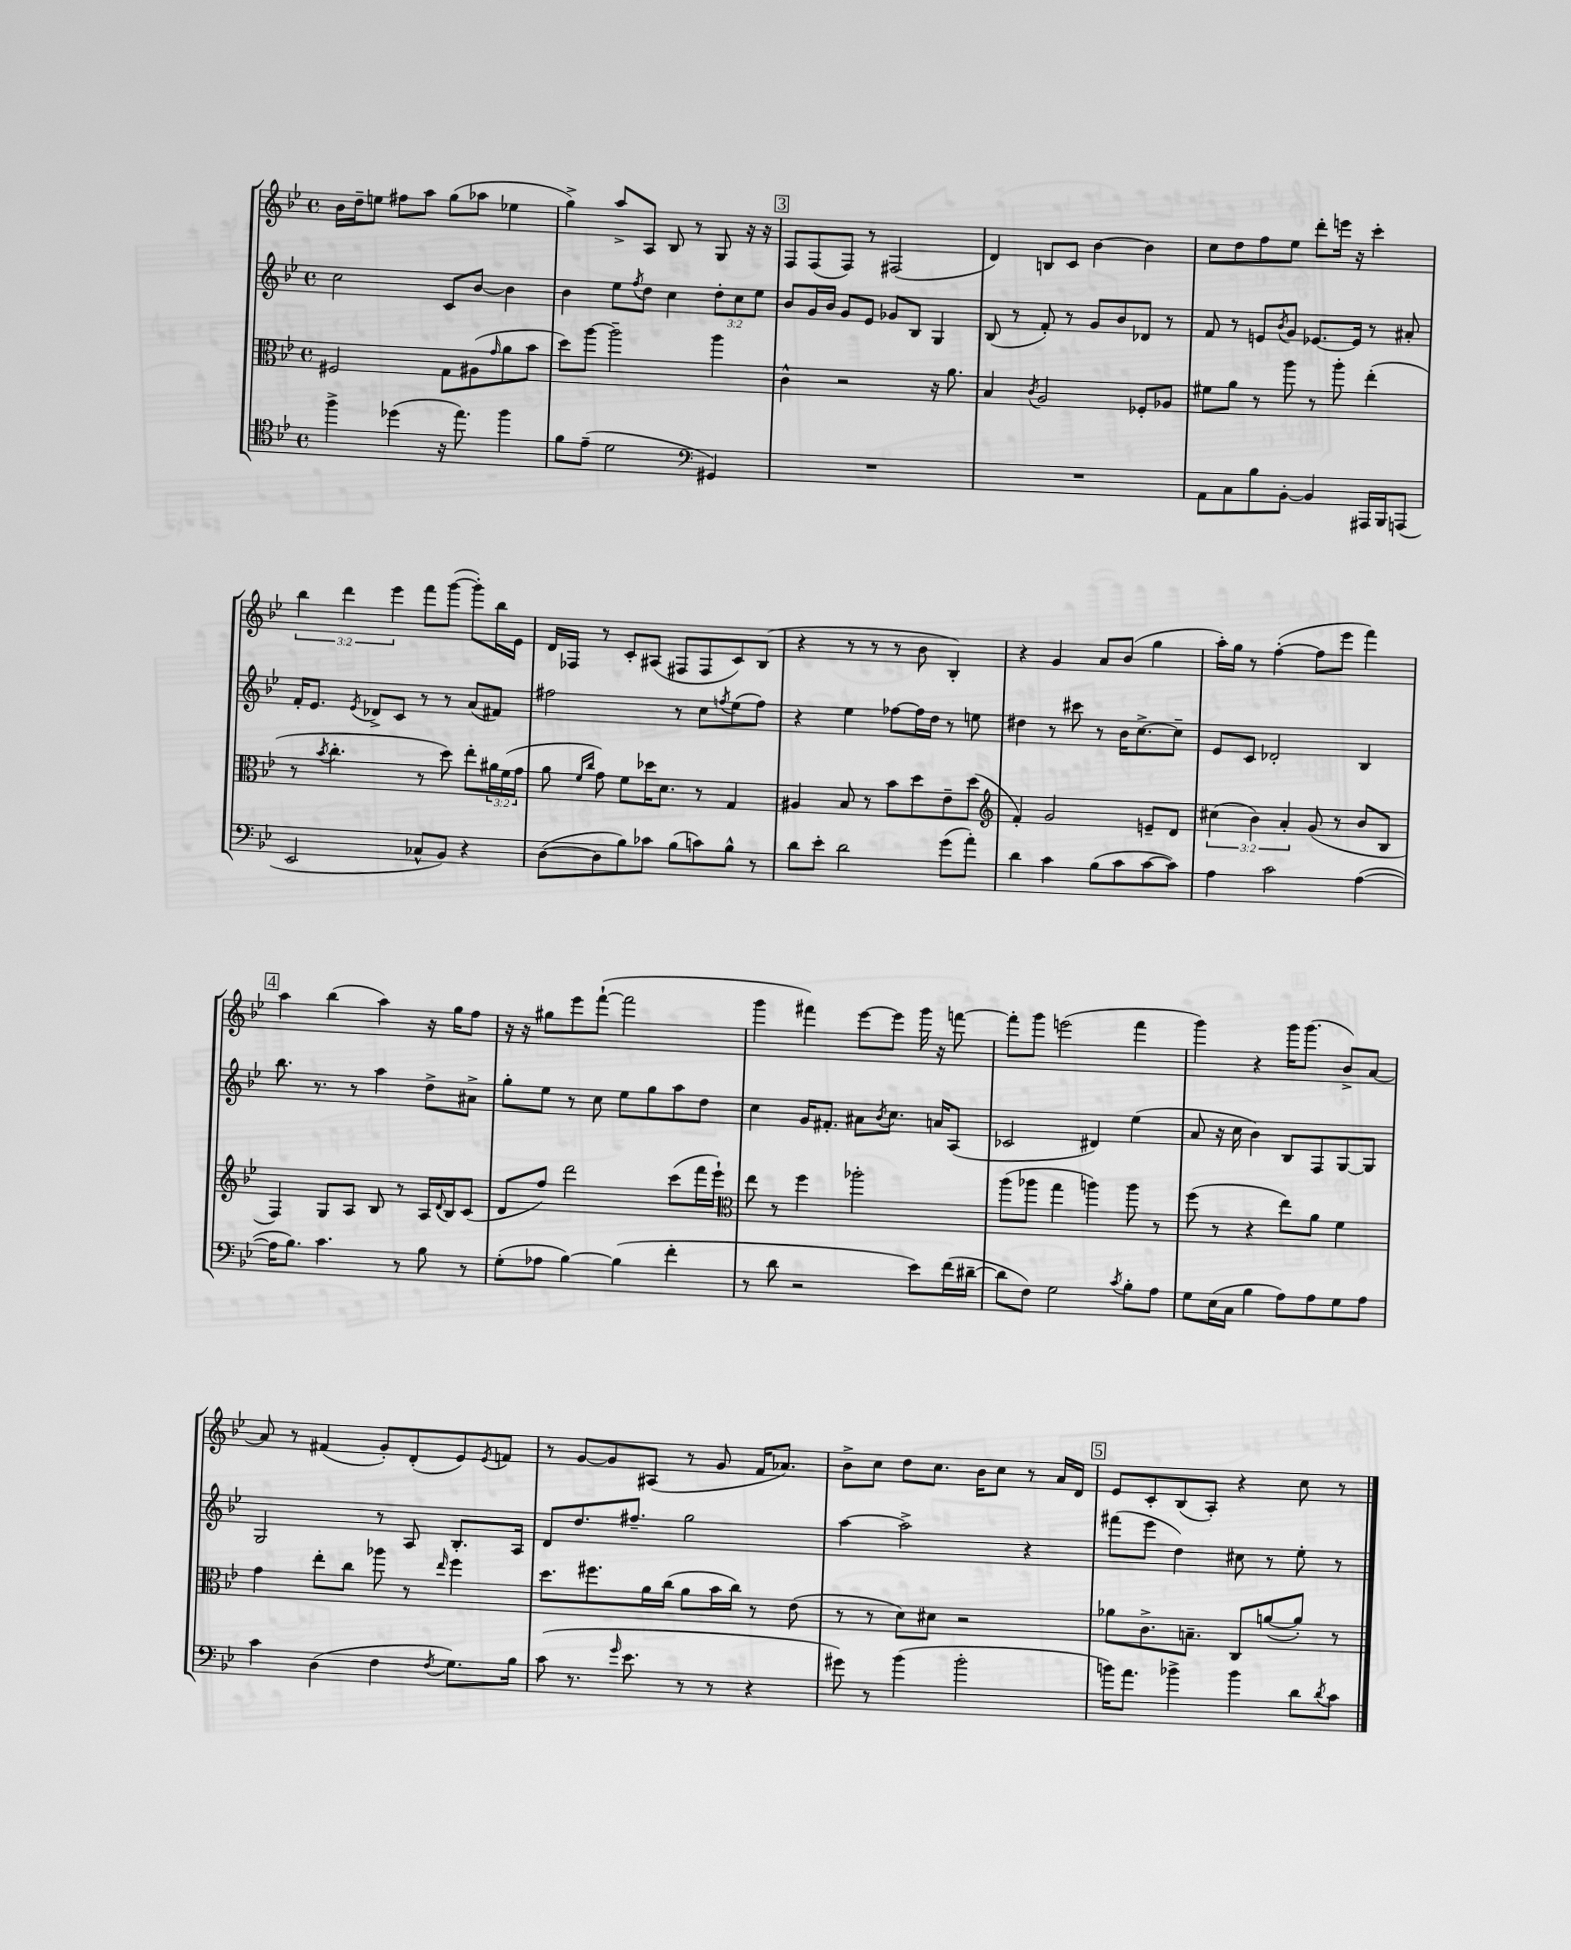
<<
\new StaffGroup <<
\new Staff = "s0" {
    \clef treble \key bes \major \defaultTimeSignature \time 4/4 \override Staff.TupletNumber.text = #tuplet-number::calc-fraction-text
    bes'16 d''16-- e''8 fis''8 a''8 g''8( aes''8 ees''4 |
    g''4->) a''8-> a8 bes8 r8 g8 r16 r16 |
    \mark \markup { \box "3" } f8 f8( f8) r8 fis2( |
    d'4) b8 c'8 bes'4~ bes'4 |
    c''8 d''8 f''8 ees''8 d'''8-. e'''16 r16 c'''4-. |
    \tuplet 3/2 { bes''4 d'''4 ees'''4 } f'''8 g'''8~( g'''8-.) bes''16 ees'16 |
    d'16 fes16 r8 c'8-. ais8( fis8 fis8 c'8) bes8( |
    r4 r8 r8 r8 bes'8 bes4-.) |
    r4 g'4 a'8 bes'8( g''4 |
    a''16-.) g''16 r8 f''4~-.( f''8 ees'''8 f'''4) |
    \mark \markup { \box "4" } a''4 bes''4( a''4) r16 g''16 f''8 |
    r16 r16 gis''8 ees'''8 f'''8~-!( f'''2 |
    g'''4 fis'''4) ees'''8~ ees'''8 g'''16 r16 f'''8~ |
    f'''8-. g'''8 e'''2( f'''4 |
    g'''4) r4 g'''16 g'''8.( bes'8->) a'8~ |
    a'8 r8 fis'4( g'8-.) d'8-.( ees'8) \acciaccatura { ees'8 } f'8 |
    r8 g'8~ g'8 ais8( r8 g'8 f'16 aes'8.) |
    bes'8-> c''8 d''8 c''8. bes'16 c''8 r8 a'16 d'16 |
    \mark \markup { \box "5" } ees'8 c'8-. bes8( a8-.) r4 c''8 r8 \bar "|." |
}
\new Staff = "s1" {
    \clef treble \key bes \major \defaultTimeSignature \time 4/4 \override Staff.TupletNumber.text = #tuplet-number::calc-fraction-text
    c''2 c'8 bes'8~ bes'4 |
    bes'4 ees''8 \acciaccatura { f''8 } d''8 c''4 \tuplet 3/2 { d''8-. c''8 ees''8 } |
    \mark \markup { \box "3" } bes'8 g'16 bes'16 g'8 ees'8 ges'8 bes8 g4 |
    bes8( r8 f'8-.) r8 g'8 bes'8 des'8 r8 |
    f'8 r8 e'8 \acciaccatura { bes'8 } g'8 ees'8.~ ees'16 r8 ais'8-. |
    f'16-. ees'8. \acciaccatura { ees'8 } des'8-> c'8 r8 r8 a'8( fis'8) |
    fis''2 r8 c''8 \acciaccatura { f''8 } ees''8( f''8) |
    r4 ees''4 fes''8~ fes''16 d''16 r8 e''8 |
    dis''4 r8 cis'''8 r8 bes'16 c''8.~-> c''8-- |
    ees'8 c'8 des'2-. bes4 |
    \mark \markup { \box "4" } bes''8. r8. r8 a''4 d''8-> ais'8-> |
    g''8-. ees''8 r8 c''8 ees''8 g''8 a''8 d''8 |
    c''4 g'16 fis'8.-. ais'8 \acciaccatura { bes'8 } c''8. a'16 a8( |
    ces'2 dis'4) ees''4( |
    a'8 r16 c''16 bes'4) bes8 f8 g8~ g8 |
    g2 r8 a8 bes8.-. a16 |
    d'8 d''8. fis''8.-- g''2 |
    a''4~ a''2-> r4 |
    \mark \markup { \box "5" } fis'''8( ees'''8 d''4) cis''8 r8 ees''8-. r8 \bar "|." |
}
\new Staff = "s2" {
    \clef alto \key bes \major \defaultTimeSignature \time 4/4 \override Staff.TupletNumber.text = #tuplet-number::calc-fraction-text
    fis2 g8 ais8( \grace { g'16 } a'8 bes'8 |
    d''8) a''8~ a''2-- a''4 |
    \mark \markup { \box "3" } c'4-^ r2 r16 a'8. |
    bes4 \acciaccatura { c'8 } a2 fes8-. aes8 |
    fis'8 a'8 r8 a''8 r8 a''8-. ees''4-.( |
    r8 \acciaccatura { bes'8 } c''4.-. r8 d''8) ees''8-. \tuplet 3/2 { ais'16 f'16( g'16 } |
    a'8 \grace { f'16 c''16 } g'8) f'8 des''16 d'8. r8 g4 |
    ais4 bes8 r8 bes'8 d''8 ees'8-- d''8( |
    \clef treble f'4-.) g'2 e'8-- d'8 |
    \tuplet 3/2 { cis''4( bes'4) a'4-. } g'8( r8 bes'8 bes8 |
    \mark \markup { \box "4" } f4) g8 a8 bes8 r8 a16 \appoggiatura { d'8 } bes16 c'8( |
    d'8 f''8) d'''2 c'''8( f'''16 ees'''16-!) |
    \clef alto ees''8 r8 f''4 aes''2-. |
    a''8( aes''8 g''4 a''4) a''8 r8 |
    f''8( r8 r4 ees''8) a'8 f'4 |
    g'4 ees''8-. c''8 aes''8 r8 \grace { ees''16 } f''4 |
    d''8. fis''8. a'16 c''16( a'8 bes'16 c''16) r8 ees'8( |
    r8 r8 d'8) dis'8 r2 |
    \mark \markup { \box "5" } aes'8 c'8.-> b8.-- c8 a'8~( a'8-.) r8 \bar "|." |
}
\new Staff = "s3" {
    \clef tenor \key bes \major \defaultTimeSignature \time 4/4
    f''4-> des''4( r16 ees''8.) f''4 |
    f'8 ees'8--( d'2 \clef bass gis,4) |
    \mark \markup { \box "3" } R1 |
    R1 |
    a,8 c8 bes8 bes,8~-. bes,4 ais,,16 bes,,16 a,,8( |
    ees,2 ces8-^ bes,8) r4 |
    d8~( d8 bes8) ces'8 bes8( c'8) bes8-^ r8 |
    d'8 ees'8-. d'2 g'8( a'8-.) |
    d'4 c'4 bes8( c'8 c'8~ c'8) |
    a4 c'2 a4~( |
    \mark \markup { \box "4" } a16 bes8.) c'4. r8 bes8 r8 |
    g8-.( aes8 bes4~) bes4( f'4-. |
    r8 d'8 r2 ees'8) f'16( dis'16~-- |
    dis'8 f8) g2 \acciaccatura { c'8 } bes8-. a8 |
    g8 ees16( c16 bes4 a8) a8 g8 a8 |
    c'4 d4( f4 \acciaccatura { f8 } g8.) bes16 |
    c'8( r8. \grace { g'16 } ees'8. r8 r8 r4 |
    gis'8) r8 bes'4( bes'2-. |
    \mark \markup { \box "5" } b'16) a'8. bes'4-> bes'4 d'8 \acciaccatura { d'8 } c'8 \bar "|." |
}
>>
>>
\layout { \context { \Score \remove "Bar_number_engraver" } }
